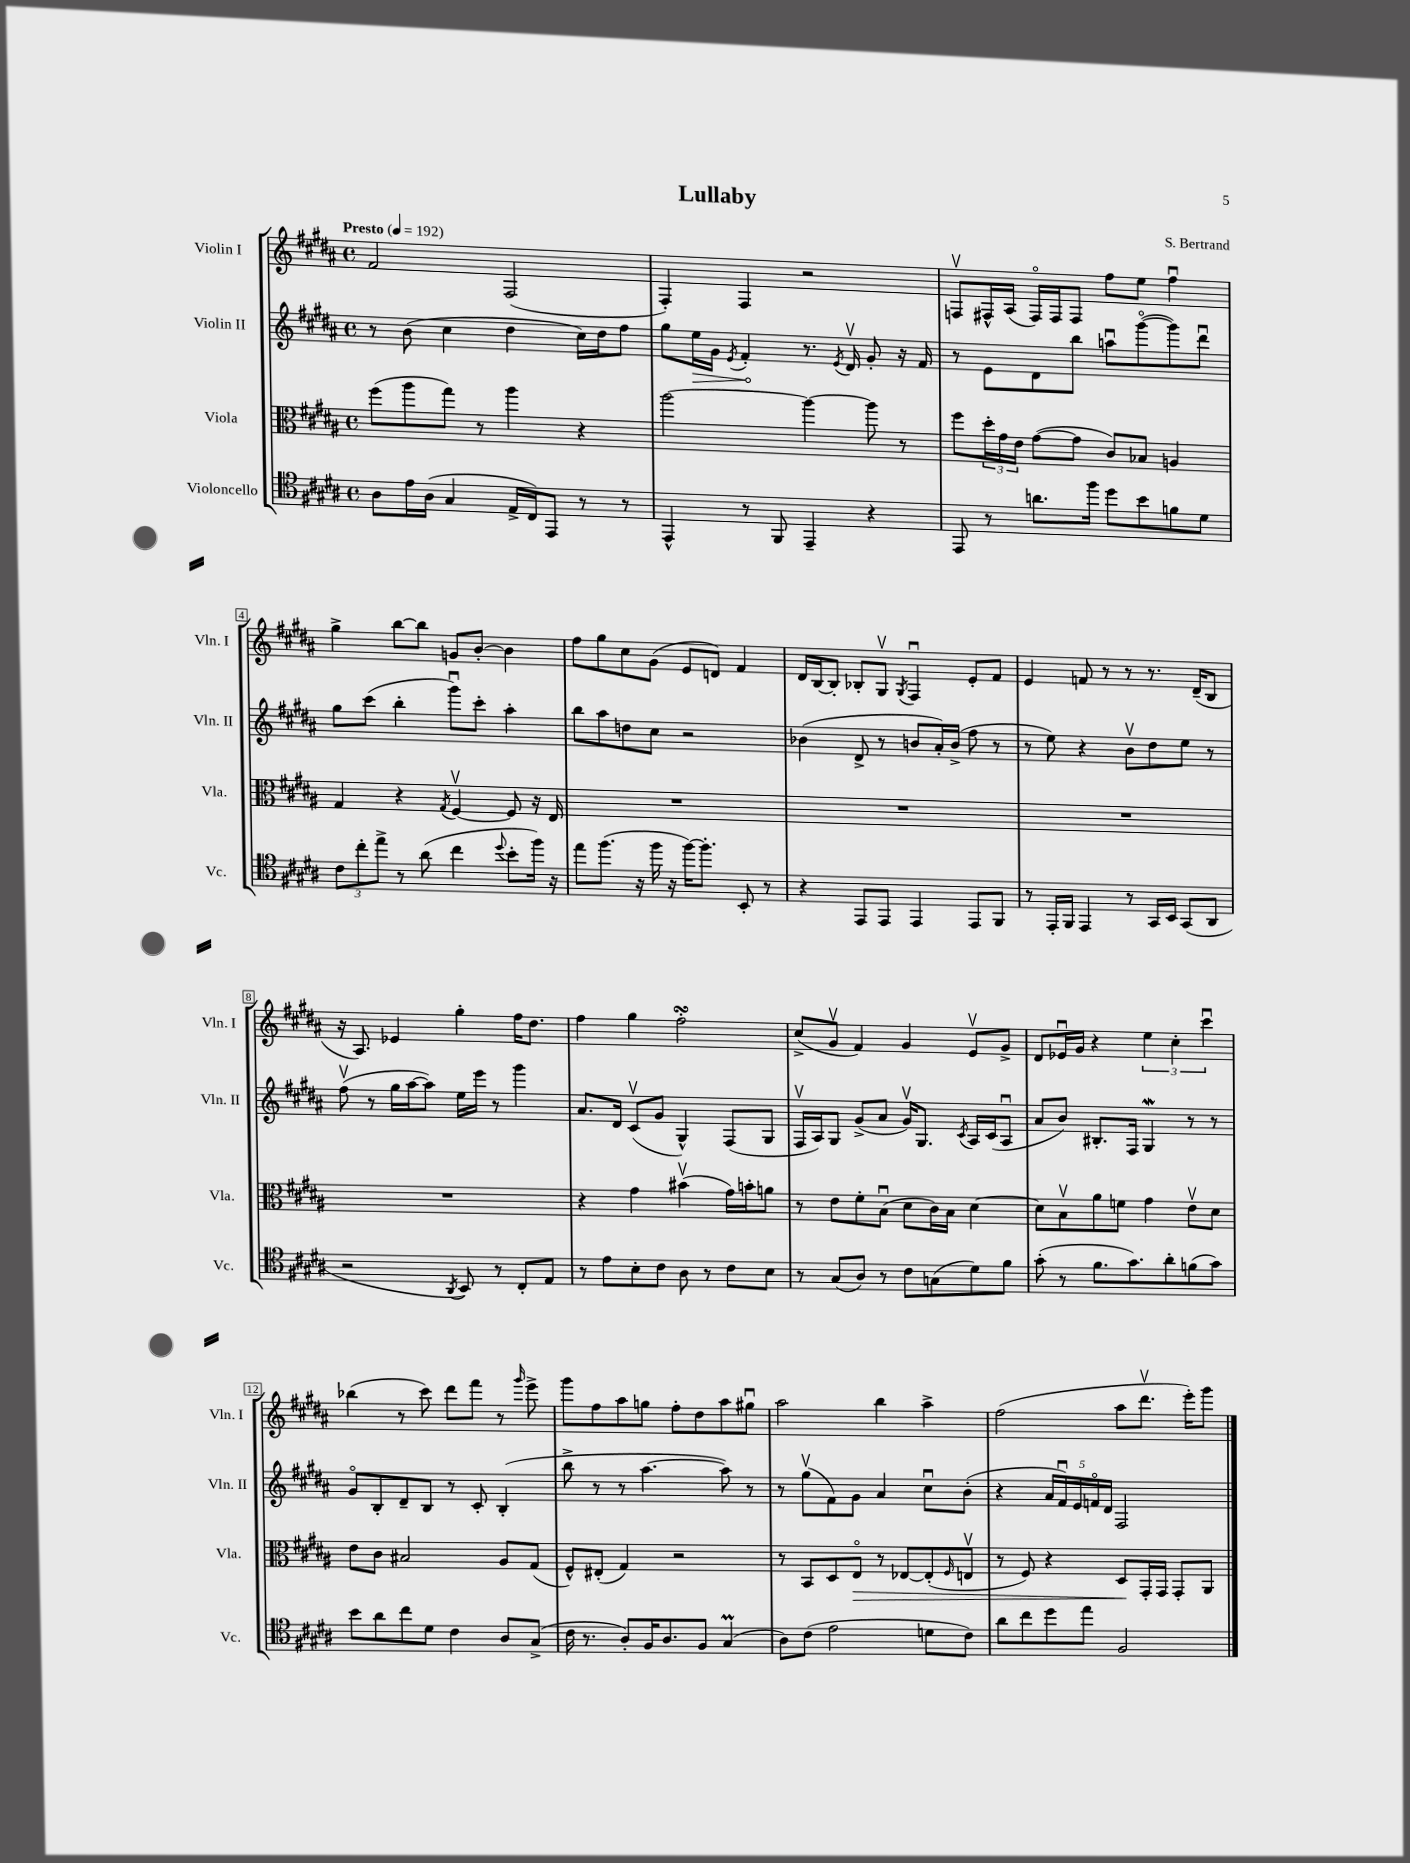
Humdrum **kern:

**kern	**kern	**kern	**kern
*staff4	*staff3	*staff2	*staff1
*clefC4	*clefC3	*clefG2	*clefG2
*k[f#c#g#d#a#]	*k[f#c#g#d#a#]	*k[f#c#g#d#a#]	*k[f#c#g#d#a#]
*M4/4	*M4/4	*M4/4	*M4/4
*met(c)	*met(c)	*met(c)	*met(c)
*MM192	*MM192	*MM192	*MM192
8A#	(8ff#	8r	2f#
16e	8aa#	(8b	.
(16A#	.	.	.
4G#	8gg#)	4cc#	.
.	8r	.	.
16E^	4aa#	4dd#	(2F#
16C#)	.	.	.
8EE	.	.	.
8r	4r	16cc#)	.
.	.	16dd#	.
8r	.	8ff#	.
=	=	=	=
4EE^^	[2aa#	8gg#	4F#')
.	.	16ee	.
.	.	16g#	.
.	.	8qe	.
8r	.	4f#'	4F#
8FF#	.	.	.
4EE~	4aa#_	8.r	2r
.	.	8qe	.
.	.	16d#v	.
4r	8aa#]	8g#'	.
.	8r	16r	.
.	.	16f#	.
=	=	=	=
8EE	8ff#	8r	8Fv
8r	24dd#'	8e	16F#^^
.	24g#	.	.
.	.	.	(16A#
.	24e	.	.
8.a	([8g#	8d#	16F#o)
.	.	.	16F#
.	8g#]	8bb	8F#
16ff#	.	.	.
8dd#	8c#)	8aau	8ff#
8b	8B-	([8ggg#o	8ee
8f	4A	8ggg#])	4ff#u
8d#	.	8ddd#u	.
=	=	=	=
12c#	4G#	8gg#	4gg#^
12cc#'	.	.	.
.	.	(8ccc#	.
12ee^	.	.	.
8r	4r	4bb'	[8bb
(8a#	.	.	8bb]
.	8qG#	.	.
4cc#	[4F#v	8ggg#u)	8g
.	.	8ccc#'	[8b'
8qqdd#	.	.	.
8b'	8F#]	4aa#'	4b]
16ff#)	16r	.	.
16r	16E	.	.
=	=	=	=
8ee	1r	8bb	8ff#
(8.ff#	.	8aa#	8gg#
.	.	8dd	8cc#
16r	.	.	.
16ff#	.	8cc#	(8g#
16r	.	.	.
[16ff#)	.	2r	8e
8.ff#']	.	.	.
.	.	.	8d)
8BB'	.	.	4f#
8r	.	.	.
=	=	=	=
4r	1r	(4b-	16d#
.	.	.	[16B
.	.	.	8B']
8EE	.	8d#^	8B-'
8EE	.	8r	8G#v
.	.	.	8qG#
4EE	.	8b	4F#u
.	.	16a#')	.
.	.	(16b^	.
8EE	.	8ff#	8e'
8FF#	.	8r	8f#
=	=	=	=
8r	1r	8r	4e
16EE'	.	8ee)	.
16FF#	.	.	.
4EE	.	4r	8f
.	.	.	8r
8r	.	8bv	8r
16GG#	.	8dd#	8.r
16BB	.	.	.
(8GG#	.	8ee	.
.	.	.	(16d#~
8AA#	.	8r	8B
=	=	=	=
2r	1r	(8ff#v	16r
.	.	.	8.A#)
.	.	8r	.
.	.	16gg#	4e-
.	.	[16aa#	.
.	.	8aa#])	.
8qAA#	.	.	.
8BB)	.	16ee	4gg#'
.	.	16eee	.
8r	.	8r	.
8C#'	.	4ggg#	16ff#
.	.	.	8.dd#
8E	.	.	.
=	=	=	=
8r	4r	8.a#	4ff#
8e	.	.	.
.	.	16d#	.
8B'	4g#	(8c#v	4gg#
8c#	.	8g#	.
8A#	(4b#v	4G#^^)	2ff#'
8r	.	.	.
8c#	16g#)	(8F#	.
.	16b'	.	.
8B	8a	8G#	.
=	=	=	=
8r	8r	16F#v	(8cc#^
.	.	16A#)	.
(8G#	8e	8G#	8g#v
8A#)	8f#'	(8g#^	4f#)
8r	(8Bu	8a#	.
8c#	8d#	16g#v)	4g#
.	.	8.G#	.
(8G	16c#)	.	.
.	16B	.	.
.	.	8qc#	.
8d#)	[4d#	16A#	8ev
.	.	(16c#	.
8f#	.	8A#u	8g#^
=	=	=	=
(8g#'	8d#]	8a#	8d#
8r	8Bv	8b)	16e-u
.	.	.	16g#
8.f#	8a#	8.B#'	4r
.	8f	.	.
8.g#)	.	16F#	.
.	4g#	4G#	6ee
8a#'	.	.	.
.	.	.	6cc#'
(8f	8ev	8r	.
.	.	.	6ccc#u
8g#)	8d#	8r	.
=	=	=	=
8b	8e	8g#o	(4bb-
8a#	8c#	8B'	.
8cc#	2B#	8d#~	8r
8d#	.	8B	8ccc#)
4c#	.	8r	8ddd#
.	.	8c#'	8fff#
8A#	8A#	(4B'	8r
.	.	.	16qqggg#
(8G#^	(8G#	.	8eee^
=	=	=	=
16c#	8F#^^)	8bb^	8ggg#
8.r	.	.	.
.	(8E#'	8r	8ff#
8A#')	4G#)	8r	8aa#
16F#	.	[4.aa#	8gg
8.A#	.	.	.
.	2r	.	8ff#'
8F#	.	.	8dd#
(4G#	.	8aa#])	8aa#
.	.	8r	8gg#u
=	=	=	=
8A#)	8r	8r	2aa#
(8c#	8BB	(8gg#v	.
2e	8D#	8f#)	.
.	8Eo	8g#	.
.	8r	4a#	4bb
.	[8E-	.	.
8d	(8E-']	8cc#u	4aa#^
.	16qqF#	.	.
8c#)	8Ev	(8b'	.
=	=	=	=
8a#	8r	4r	(2ff#
8cc#	8F#)	.	.
8dd#	4r	20a#	.
.	.	20f#u)	.
.	.	20e	.
8ee	.	.	.
.	.	20fo	.
.	.	20d#	.
2F#	8D#	2F#	8aa#
.	16GG#'	.	8.ddd#v
.	16GG#	.	.
.	8GG#'	.	.
.	.	.	16eee')
.	8AA#	.	8ggg#
==	==	==	==
*-	*-	*-	*-
